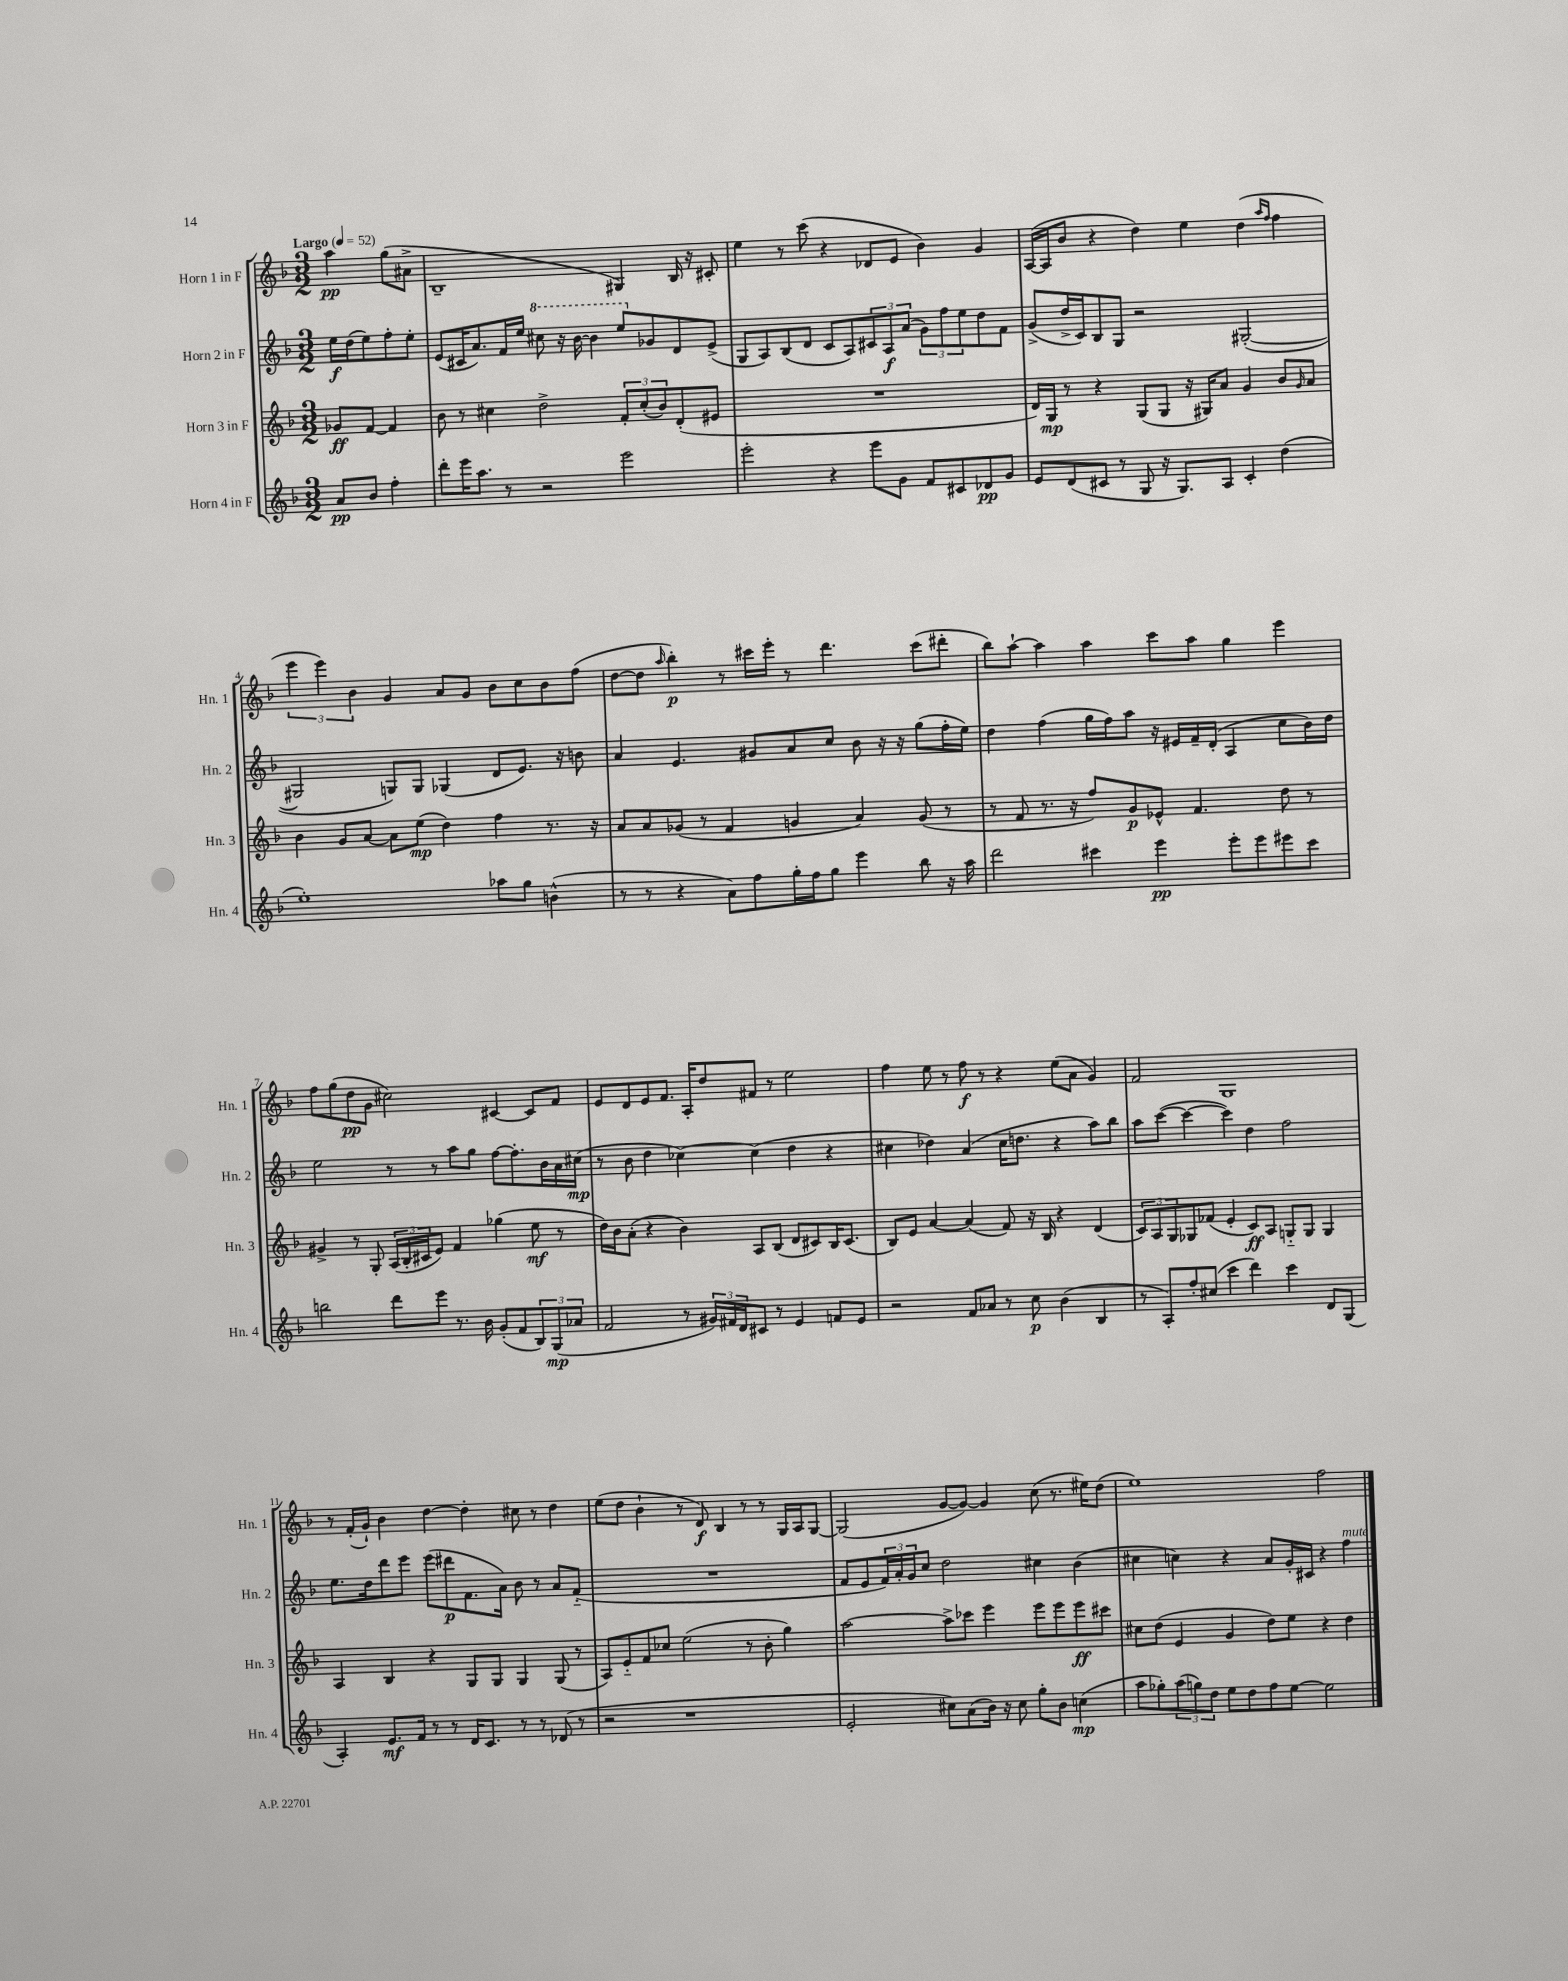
<<
\new StaffGroup <<
\new Staff = "s0" \with { instrumentName = "Horn 1 in F" shortInstrumentName = "Hn. 1" } {
    \clef treble \key f \major \numericTimeSignature \time 3/2 \partial 2 \tempo "Largo" 4 = 52
    a''4\pp g''8( ais'8-> |
    bes1-- gis4) bes16 r16 cis'8-. |
    e''4 r8 c'''8( r4 des'8 e'8 bes'4) g'4 |
    a16~( a16 bes'8 r4 d''4) e''4 d''4( \grace { a''16 f''16 } f''4 |
    \tuplet 3/2 { e'''4 e'''4) bes'4 } g'4 a'8 g'8 bes'8 c''8 bes'8 f''8( |
    d''8~ d''8 \grace { a''16 } bes''4-.\p) r8 cis'''16 e'''16-. r8 d'''4. cis'''8( dis'''8-. |
    bes''8) a''8~-! a''4 a''4 c'''8 a''8 g''4 e'''4 |
    f''8 g''8( d''8\pp g'8 cis''2) cis'4~ cis'8 f'8 |
    e'8 d'8 e'8 f'8. a16-. d''8 fis'8 r8 e''2 |
    f''4 e''8 r8 f''8\f r8 r4 e''8( a'8 g'4) |
    f'2 g1 |
    r8 f'16-.( g'16-!) bes'4 d''4~ d''4-. cis''8 r8 d''4 |
    e''8( d''8 bes'4-! r8 d'8\f) bes4 r8 r8 g16 a16 g8~ |
    g2( g'8~ g'8~) g'4 c''8( r8. eis''16) d''8( |
    e''1) f''2 \bar "|." |
}
\new Staff = "s1" \with { instrumentName = "Horn 2 in F" shortInstrumentName = "Hn. 2" } {
    \clef treble \key f \major \numericTimeSignature \time 3/2 \partial 2
    e''16\f d''16( e''8) f''8-. e''8-. |
    e'8( cis'16 a'8.) f'16 e''16 \ottava #1 cis'''8 r16 bes''16~ bes''4 e'''8 \ottava #0 ges'8 d'8 e'8->( |
    g8 a8) bes8( d'8 c'8 a8) \tuplet 3/2 { cis'8 a8\f a'8( } \tuplet 3/2 { g'8) f''8 e''8 } d''8 f'8 |
    g'8->( d''16-> c'16) bes8 g8 r2 gis2~-.( |
    gis2 g8) g8 ges4( d'8 e'8.) r16 b'8 |
    a'4 e'4. gis'8 a'8 c''8 bes'8 r16 r16 g''8( f''16-. e''16) |
    d''4 f''4( g''16 f''16) a''8 r16 eis'16 f'16-- d'16-.( a4 c''8 bes'16) d''16 |
    e''2 r8 r8 a''8 g''8 f''8~ f''8.-. bes'16 a'16 cis''16\mp( |
    r8 bes'8 d''4 ces''4~) ces''4( d''4 r4 |
    cis''4 des''4) a'4( cis''16 d''8. r4 a''8) bes''8 |
    a''8 c'''8~( c'''4~ c'''4) d''4 f''2 |
    e''8. d''16 d'''8 e'''8 e'''8( dis'''8\p f'8. a'16) bes'8 r8 a'8 f'8-_( |
    R1. |
    f'8 e'8 \tuplet 3/2 { f'16) a'16-. g'16 } c''8 d''2 cis''4 bes'4( |
    cis''4 c''4) r4 a'8 g'16-. cis'16 r4 f''4^\markup { \italic "mute" } \bar "|." |
}
\new Staff = "s2" \with { instrumentName = "Horn 3 in F" shortInstrumentName = "Hn. 3" } {
    \clef treble \key f \major \numericTimeSignature \time 3/2 \partial 2
    ges'8\ff f'8~ f'4 |
    bes'8 r8 cis''4 d''2-> \tuplet 3/2 { f'8-. cis''8-.( bes'8) } d'8-.( eis'8 |
    R1. |
    d'16) g16\mp r8 r4 g8( g8 r16 gis16) a'8 g'4 bes'8 \grace { g'16 } a'8 |
    bes'4 g'8 a'8~ a'8 e''8\mp( d''4) f''4 r8. r16 |
    a'8 a'8 ges'8( r8 f'4 g'4 a'4) g'8( r8 |
    r8 f'8 r8. r16 f''8) g'8\p ees'8-^ f'4. d''8 r8 |
    gis'4-> r8 g8-. \tuplet 3/2 { a16( bes16-. cis'16 } e'8) f'4 ges''4( e''8\mf r8 |
    d''16) bes'16 a'8-.( r4 bes'4) a8 bes8( d'8 cis'8) bes16 cis'8.( |
    bes8) e'8 a'4~ a'4( f'8) r16 bes16 r4 d'4( |
    \tuplet 3/2 { c'8) a8 g8 } ges8 fes'8( e'4-. c'8\ff) a8 g8-_ g8 g4 |
    a4 bes4 r4 g8 g8 g4 g8( r8 |
    a8) e'8-_ f'8 ces''8 e''2( r8 bes'8-. g''4) |
    a''2~ a''8-> ces'''8 e'''4 e'''8 e'''8 e'''8\ff cis'''8 |
    cis''8 d''8( e'4 g'4 d''8) e''8 r4 d''4 \bar "|." |
}
\new Staff = "s3" \with { instrumentName = "Horn 4 in F" shortInstrumentName = "Hn. 4" } {
    \clef treble \key f \major \numericTimeSignature \time 3/2 \partial 2
    a'8\pp bes'8 f''4-. |
    d'''8-. e'''16 a''8. r8 r2 e'''2 |
    e'''2-. r4 e'''8 g'8 f'8 cis'8 des'8\pp g'8 |
    e'8 d'8( cis'8 r8 g8 r16 g8.) a8 cis'4-. d''4( |
    e''1-.) aes''8 g''8 b'4-^( |
    r8 r8 r4 a'8) f''8 g''16-. f''16 g''8 e'''4 bes''8 r16 a''16 |
    d'''2 cis'''4 e'''4\pp e'''8-. e'''8 eis'''8 cis'''8 |
    b''2 d'''8 e'''8 r8. bes'16 g'8-.( f'8 \tuplet 3/2 { bes8) g8\mp( aes'8 } |
    f'2 r8 \tuplet 3/2 { gis'16) fis'16 d'16 } cis'8 r8 e'4 f'8 e'8 |
    r2 f'8 aes'8 r8 c''8\p bes'4( bes4 |
    r8 a8-.) f''8-. cis''8( c'''4 d'''4) c'''4 d'8 g8( |
    a4-.) e'8.\mf f'16 r8 r8 d'16 c'8. r8 r8 des'8( r8 |
    r2 r1 |
    e'2-. cis''8) a'8( bes'16) r16 cis''8 g''8-. bes'8 c''4\mp( |
    a''8 ges''8-.) \tuplet 3/2 { a''8( g''8) d''8 } e''8 d''8 f''8 e''8~ e''2 \bar "|." |
}
>>
>>
